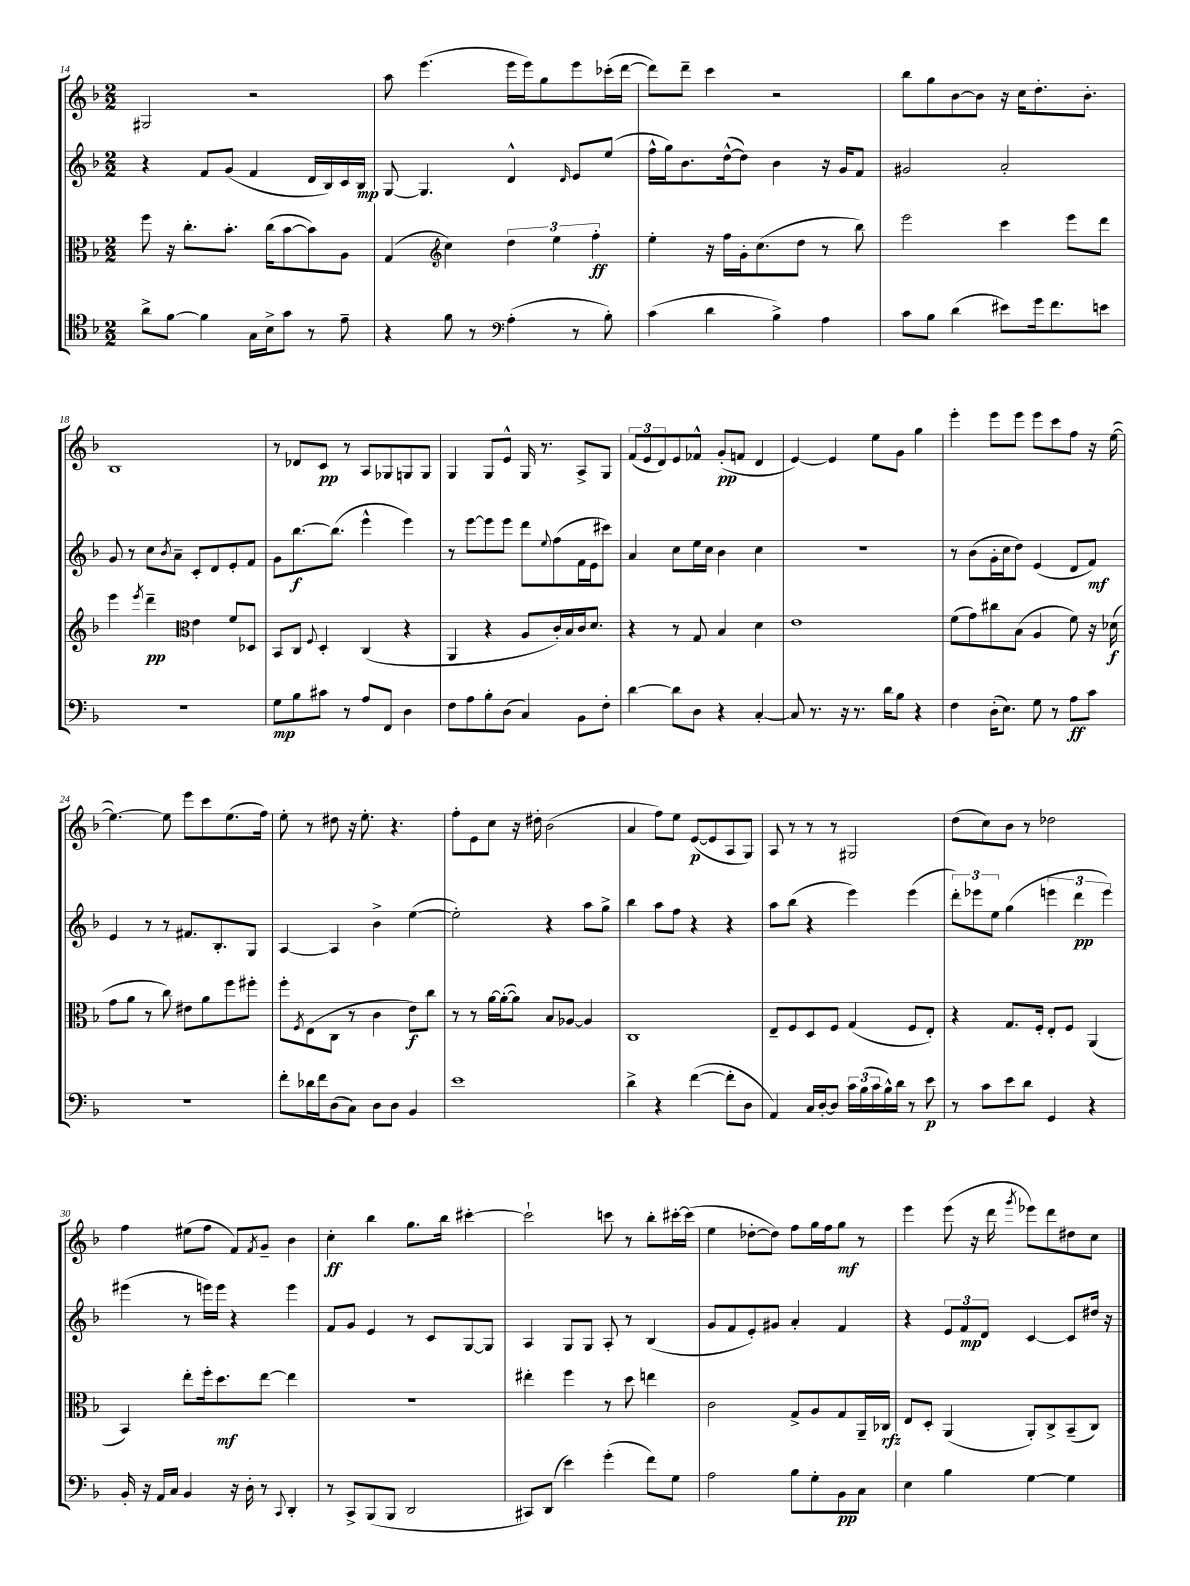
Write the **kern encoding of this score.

**kern	**kern	**kern	**kern
*staff4	*staff3	*staff2	*staff1
*clefC4	*clefC3	*clefG2	*clefG2
*k[b-]	*k[b-]	*k[b-]	*k[b-]
*M2/2	*M2/2	*M2/2	*M2/2
8a^	8ff	4r	2G#
[8f	16r	.	.
.	8.cc'	.	.
4f]	.	8f	.
.	8.b-'	(8g	.
16G	.	4f	2r
16B-^	(16cc	.	.
8g	[8b-	.	.
8r	8b-])	16d	.
.	.	16B-)	.
8e~	8A	16c	.
.	.	16B-	.
=	=	=	=
4r	(4G	[8G	8aa
.	.	4.G]	(4.eee
*	*clefG2	*	*
8f	4cc)	.	.
8r	.	.	.
*clefF4	*	*	*
(4A'	6dd	4d^^	16eee
.	.	.	16eee)
.	.	.	8gg
.	6ee	.	.
.	.	16qqd	.
8r	.	8e	8eee
.	6ff'	.	.
8B-')	.	(8ee	(16ccc-'
.	.	.	[16ddd
=	=	=	=
(4c	4ee'	16ff^^	8ddd])
.	.	16gg)	.
.	.	8.b-	8ddd~
4d	16r	.	4ccc
.	16ff	([16dd^^	.
.	16g'	8dd])	.
.	(8.cc	.	.
4B-^)	.	4b-	2r
.	8dd	.	.
4A	8r	16r	.
.	.	16g	.
.	8bb-)	8f	.
=	=	=	=
8c	2eee	2g#	8bb-
8B-	.	.	8gg
(4d	.	.	[8b-
.	.	.	8b-]
8e#)	4ccc	2a'	16r
.	.	.	16cc
16g	.	.	8.dd'
8.f	.	.	.
.	8eee	.	.
.	.	.	8.b-'
8e	8ddd	.	.
=	=	=	=
1r	4eee	8g	1B-
.	.	8r	.
.	8qeee	.	.
.	4ddd~	8cc	.
.	.	8qb-	.
.	.	8a~	.
*	*clefC3	*	*
.	4e	8c'	.
.	.	8d	.
.	8f	8e'	.
.	8D-	8f	.
=	=	=	=
8G	8BB-	8g	8r
8B-	8C	[8.bb-	8d-
.	8qqF	.	.
8c#	4D'	.	8c
.	.	(8.bb-]	.
8r	.	.	8r
8A	(4C	4eee^^	8A
8FF	.	.	8G-
4D	4r	4eee)	8G
.	.	.	8G
=	=	=	=
8F	4AA	8r	4G
8A	.	[8eee	.
8B-'	4r	8eee]	8G
(8D	.	8eee	8e^^
4C)	8A	8ddd	16G
.	.	.	8.r
.	.	8qqee	.
.	16c')	(8ff	.
.	16B-	.	.
8BB-	16c	16f	8A^
.	8.d	16e	.
8F'	.	8ccc#)	8G
=	=	=	=
[4d	4r	4a	(12f
.	.	.	12e
.	.	.	12d)
8d]	8r	8cc	8e
8D	8G	16ee	8f-^^
.	.	16cc	.
4r	4B-	4b-	(8g'
.	.	.	8f
[4C'	4d	4cc	4d
=	=	=	=
8C]	1e	1r	[4e)
8.r	.	.	.
.	.	.	4e]
16r	.	.	.
8.r	.	.	.
.	.	.	8ee
16d	.	.	.
8B-	.	.	8g
4r	.	.	4gg
=	=	=	=
4F	(8f	8r	4eee'
.	8g)	(8b-	.
(16D'	8cc#	16g'	8eee
8.E)	.	16cc	.
.	(8B-	8dd)	8eee
8G	4A	(4e	8eee
8r	.	.	8ccc
8A	8f)	8d	8ff
8c	16r	8f)	16r
.	(16d-	.	([16ee
=	=	=	=
1r	8g	4e	4.ee_)
.	8a	.	.
.	8r	8r	.
.	8cc)	8r	8ee]
.	8e#	8.f#	8eee
.	8a	.	8ccc
.	.	8.B-'	.
.	8ff	.	(8.ee
.	8ff#'	8G	.
.	.	.	16ff)
=	=	=	=
8f'	8ff'	[4A	8ee'
.	8qF	.	.
16d-	(8E	.	8r
16f	.	.	.
(8D	8C	4A]	8dd#
8C)	8r	.	16r
.	.	.	8.ee'
8D	4c	4b-^	.
8D	.	.	4.r
4BB-	8e)	([4ee	.
.	8cc	.	.
=	=	=	=
1e	8r	2ee'])	8ff'
.	8r	.	8e
.	[16a	.	8cc
.	(16a'_	.	.
.	8a])	.	16r
.	.	.	16dd#'
.	8B-	4r	(2b-
.	[8A-	.	.
.	4A-]	8aa	.
.	.	8gg^	.
=	=	=	=
4d^	1C	4bb-	4a
4r	.	8aa	8ff)
.	.	8ff	8ee
([4f	.	4r	([8e
.	.	.	8e]
8f']	.	4r	8A
8D	.	.	8G)
=	=	=	=
4AA)	8E~	8aa	8A
.	8F	(8bb-	8r
16C	8D	4r	8r
[16D'	.	.	.
8D]	8F	.	8r
24c	(4G	4eee)	2G#
(24B-	.	.	.
24c	.	.	.
16B-^^)	.	.	.
16d	.	.	.
8r	8F	(4eee	.
8e	8E')	.	.
=	=	=	=
8r	4r	12ddd')	(8dd
.	.	12eee-	.
8c	.	.	8cc)
.	.	12ee	.
8e	8.G	(4gg	8b-
8d	.	.	8r
.	16F'	.	.
4GG	8E'	6eee	2dd-
.	8F	.	.
.	.	6ddd	.
4r	(4AA	.	.
.	.	6eee)	.
=	=	=	=
16BB-'	4BB-)	(4eee#	4ff
16r	.	.	.
16AA	.	.	.
16C	.	.	.
4BB-	8ee'	8r	(8ee#
.	16ff'	16eee)	8ff
.	8.dd	16eee	.
16r	.	4r	8f)
16D'	.	.	.
.	.	.	8qf
8r	[8ee	.	8g~
8qqCC	.	.	.
4DD'	4ee]	4eee	4b-
=	=	=	=
8r	1r	8f	4cc'
8CC^	.	8g	.
(8BBB-	.	4e	4bb-
8BBB-	.	.	.
2DD	.	8r	8.gg
.	.	8c	.
.	.	.	16bb-
.	.	[8G	[4ccc#'
.	.	8G]	.
=	=	=	=
8CC#)	4ee#'	4A	2ccc#`]
(8DD	.	.	.
4e)	4ff	8G	.
.	.	8G	.
(4g'	8r	8A'	8ccc
.	8dd	8r	8r
8f)	4ee	(4B-	8bb-'
8G	.	.	[16ccc#'
.	.	.	(16ccc#]
=	=	=	=
2A	2c	8g	4ee
.	.	8f	.
.	.	8e')	[8dd-'
.	.	8g#	8dd-])
8B-	8G^	4a'	8ff
8G'	8A	.	16gg
.	.	.	16ff
8BB-	8G	4f	8gg
8C	16AA~	.	8r
.	16C-	.	.
=	=	=	=
4E	8E	4r	4eee
.	8D'	.	.
4B-	(4AA	12e	(8eee
.	.	12f	.
.	.	.	16r
.	.	12d	.
.	.	.	16ddd
.	.	.	8qggg
[4G	8AA')	[4c	8eee-)
.	8C^	.	8ddd
4G]	(8BB-~	8c]	8dd#
.	8C)	16dd#	8cc
.	.	16r	.
==	==	==	==
*-	*-	*-	*-
